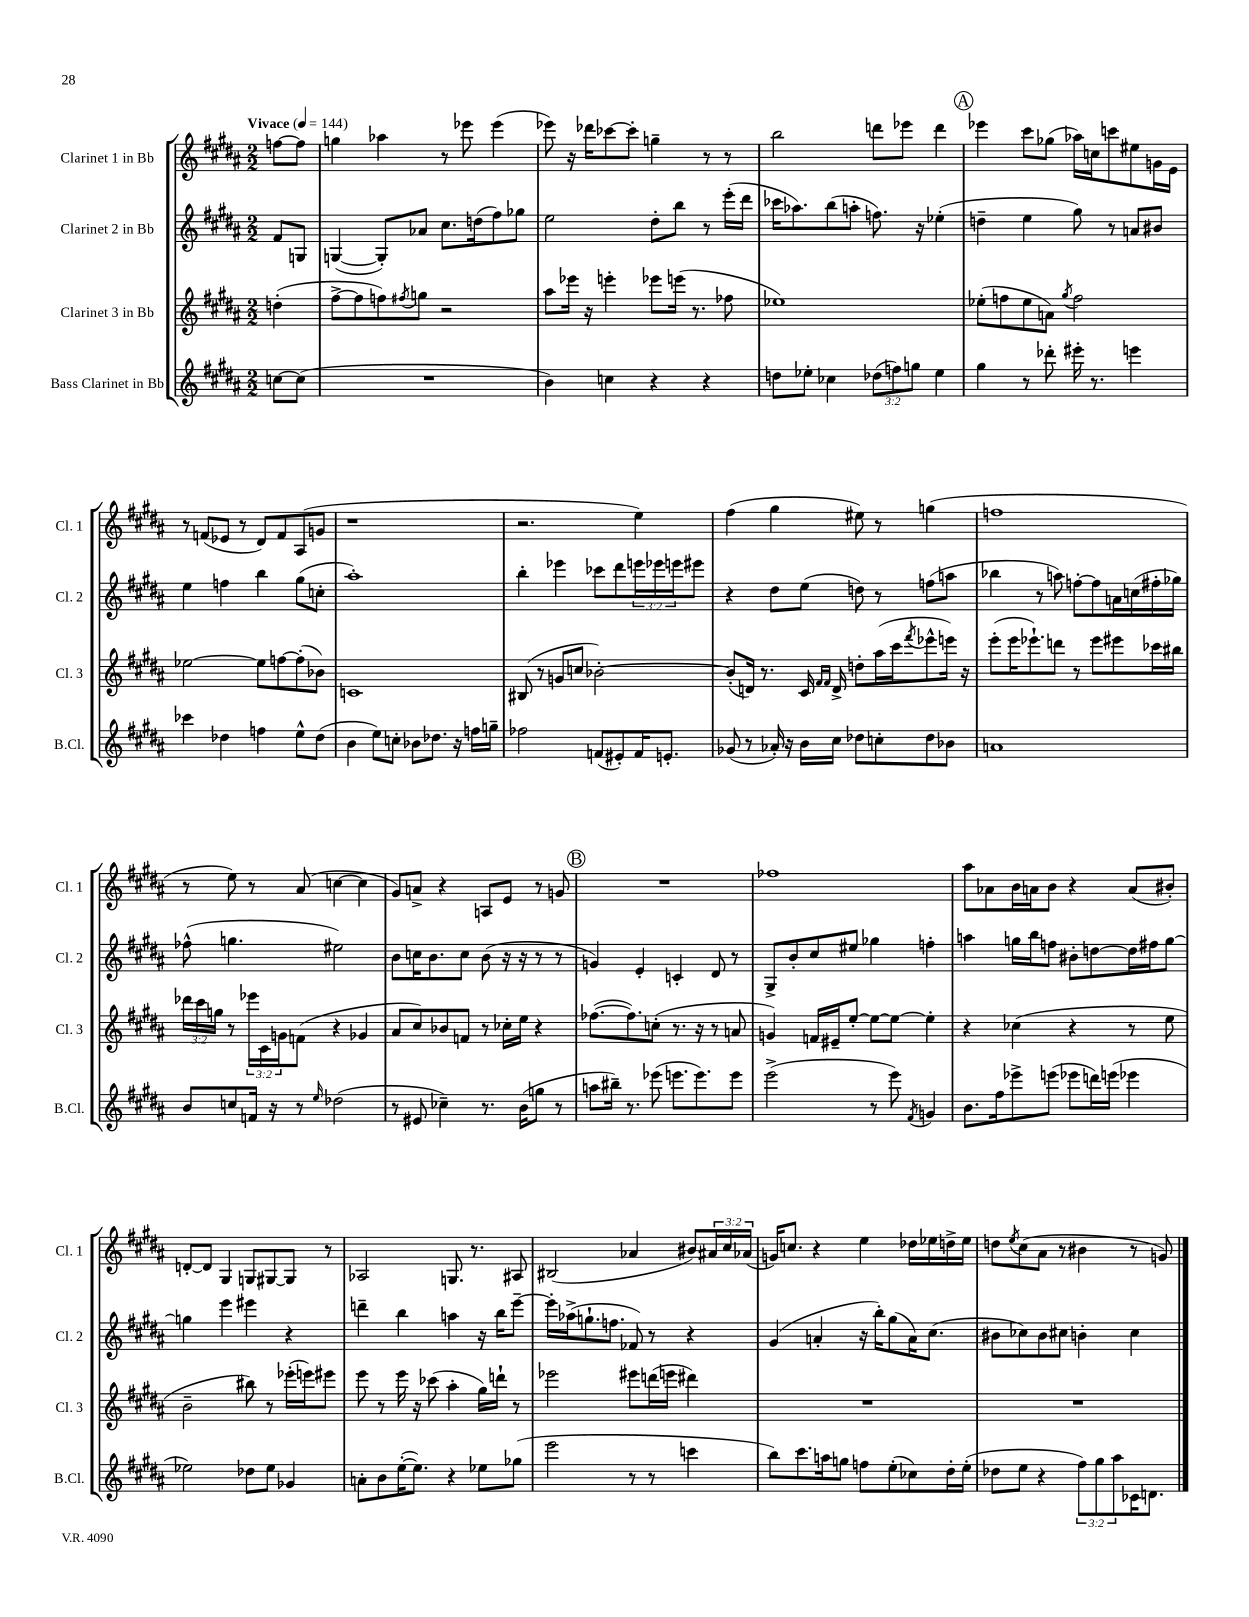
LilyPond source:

<<
\new StaffGroup <<
\new Staff = "s0" \with { instrumentName = "Clarinet 1 in Bb" shortInstrumentName = "Cl. 1" } {
    \clef treble \key b \major \numericTimeSignature \time 2/2 \override Staff.TupletNumber.text = #tuplet-number::calc-fraction-text \partial 4 \tempo "Vivace" 4 = 144
    f''8~ f''8 |
    g''4 aes''4 r8 ees'''8 ees'''4( |
    ees'''8) r16 des'''16 ces'''8~ ces'''8-. g''4-- r8 r8 |
    b''2 d'''8 ees'''8 d'''4 |
    \mark \markup { \circle "A" } ees'''4 cis'''8 ges''8( aes''16) c''16 c'''8 eis''8 g'16 e'16 |
    r8 f'8( ees'8 r8 dis'8) f'8 ais8( g'8 |
    r1 |
    r2. e''4) |
    fis''4( gis''4 eis''8) r8 g''4( |
    f''1 |
    r8 e''8) r8 ais'8( c''4~ c''4 |
    gis'8) a'8-> r4 a8 e'8 r8 g'8 |
    \mark \markup { \circle "B" } R1 |
    fes''1 |
    ais''8 aes'8 b'16 a'16 b'8 r4 a'8( bis'8-.) |
    d'8~-. d'8 gis4 g8 gis8~ gis8 r8 |
    aes2 g8. r8. ais8 |
    bis2( aes'4 bis'8) \tuplet 3/2 { ais'16 cis''16 aes'16( } |
    g'16) c''8. r4 e''4 des''16 ees''16 d''16-> ees''16 |
    d''8 \acciaccatura { e''8 } cis''8( ais'8 r8 bis'4 r8 g'8) \bar "|." |
}
\new Staff = "s1" \with { instrumentName = "Clarinet 2 in Bb" shortInstrumentName = "Cl. 2" } {
    \clef treble \key b \major \numericTimeSignature \time 2/2 \override Staff.TupletNumber.text = #tuplet-number::calc-fraction-text \partial 4
    fis'8 g8 |
    g4~( g8-.) aes'8 cis''8. d''16( fis''8) ges''8 |
    e''2 dis''8-. b''8 r8 e'''16-.( dis'''16 |
    ces'''16 aes''8.) b''8( a''8-. f''8.) r16 ees''4-.( |
    \mark \markup { \circle "A" } d''4-- e''4 gis''8) r8 a'8 bis'8 |
    e''4 f''4 b''4 gis''8( c''8-. |
    ais''1-.) |
    b''4-. ees'''4 ces'''8 dis'''8 \tuplet 3/2 { e'''16 ees'''16 e'''16 } eis'''8 |
    r4 dis''8 e''8( d''8) r8 f''8( a''8 |
    bes''4 r8 a''8) f''8~-. f''8 a'16 c''16( fis''16-. ges''16) |
    fes''8-^( g''4. eis''2) |
    b'8 c''16 b'8. c''8 b'8( r16 r16 r8 r8 |
    \mark \markup { \circle "B" } g'4) e'4-. c'4-. dis'8 r8 |
    gis8-> b'8-. cis''8 eis''8 ges''4 f''4-. |
    a''4 g''16 b''16 f''8 bis'8-. d''8~ d''16 fis''16 g''8~ |
    g''4 e'''4 eis'''4 r4 |
    d'''4-- b''4 a''4 r16 b''16 e'''8~-- |
    e'''16-. aes''16->( g''8.-! f''8. fes'8) r8 r4 |
    gis'4( a'4-. r16 b''16-.) gis''8( a'16) cis''8.( |
    bis'8 ces''8) bis'8 cis''8 b'4-. cis''4 \bar "|." |
}
\new Staff = "s2" \with { instrumentName = "Clarinet 3 in Bb" shortInstrumentName = "Cl. 3" } {
    \clef treble \key b \major \numericTimeSignature \time 2/2 \override Staff.TupletNumber.text = #tuplet-number::calc-fraction-text \partial 4
    d''4-.( |
    fis''8~-> fis''8 f''8) \acciaccatura { fis''8 } g''8 r2 |
    ais''8 ees'''16 r16 e'''4-. ees'''8 e'''16( r8. fes''8 |
    ees''1) |
    \mark \markup { \circle "A" } ees''8-.( f''8 ees''8 a'8) \acciaccatura { gis''8 } f''2 |
    ees''2~ ees''8 f''8~ f''8-.( bes'8) |
    c'1 |
    bis8( r8 g'8 c''8 bes'2~-.) |
    bes'8-.( d'16) r8. cis'16 \grace { fis'16 fis'16 } d'16-> d''8-. ais''16( cis'''16 \acciaccatura { fis'''8 } ees'''8-^ e'''16) r16 |
    e'''8-.( e'''16 ees'''8.-!) d'''8 r8 ees'''8 eis'''8 ces'''16 bis''16 |
    \tuplet 3/2 { des'''16 cis'''16 g''16 } r8 \tuplet 3/2 { ees'''16 cis'16 g'16 } f'8( r4 ges'4 |
    ais'8 cis''8) bes'8 f'8 r8 ces''16-. e''16 r4 |
    \mark \markup { \circle "B" } fes''8.~( fes''8.) c''8-.( r8. r16 r8 a'8 |
    g'4) f'16 eis'16-- e''8~-. e''8~ e''8~ e''4-. |
    r4 ces''4( r4 r8 e''8 |
    b'2-- bis''8) r8 ees'''16-.( e'''16) eis'''8 |
    e'''8 r8 e'''16 r16 ces'''8( ais''4-. gis''16) d'''16-! r8 |
    ees'''2 eis'''8 d'''16( e'''16 dis'''4) |
    R1 |
    R1 \bar "|." |
}
\new Staff = "s3" \with { instrumentName = "Bass Clarinet in Bb" shortInstrumentName = "B.Cl." } {
    \clef treble \key b \major \numericTimeSignature \time 2/2 \override Staff.TupletNumber.text = #tuplet-number::calc-fraction-text \partial 4
    c''8~ c''8( |
    R1 |
    b'4) c''4 r4 r4 |
    d''8 ees''8-. ces''4 \tuplet 3/2 { des''8( f''8) g''8 } ees''4 |
    \mark \markup { \circle "A" } gis''4 r8 des'''8-. eis'''16-. r8. e'''4 |
    ces'''4 des''4 f''4 e''8-^ des''8( |
    b'4 e''8) c''8-. bes'8 des''8. r16 f''16 g''16-- |
    fes''2 f'8( eis'8-.) f'16 e'8.-. |
    ges'8( r8 aes'16-.) r16 b'16 cis''16 des''8 c''8-. des''8 bes'8 |
    a'1 |
    b'8 c''8 f'16 r16 r8 \grace { e''16 } des''2( |
    r8 eis'8 ces''4--) r8. b'16( g''8 r8 |
    \mark \markup { \circle "B" } a''8 bis''16--) r8. ees'''8( e'''8. e'''8.) e'''8 |
    e'''2->( r8 e'''8) \acciaccatura { fis'8 } g'4 |
    b'8. fis''16 ees'''8-> e'''8( ees'''8 d'''16) e'''16( ees'''4 |
    ees''2) des''8 ees''8 ges'4 |
    a'8-. b'8 e''16~-.( e''8.) r4 ees''8 ges''8( |
    e'''2 r8 r8 c'''4 |
    b''8) cis'''8. a''16 g''8 f''8 e''8-.( ces''8) dis''16-. e''16-.( |
    des''8 e''8 r4 \tuplet 3/2 { fis''8) gis''8 ais''8 } ces'16 d'8. \bar "|." |
}
>>
>>
\layout { \context { \Score \remove "Bar_number_engraver" } }
